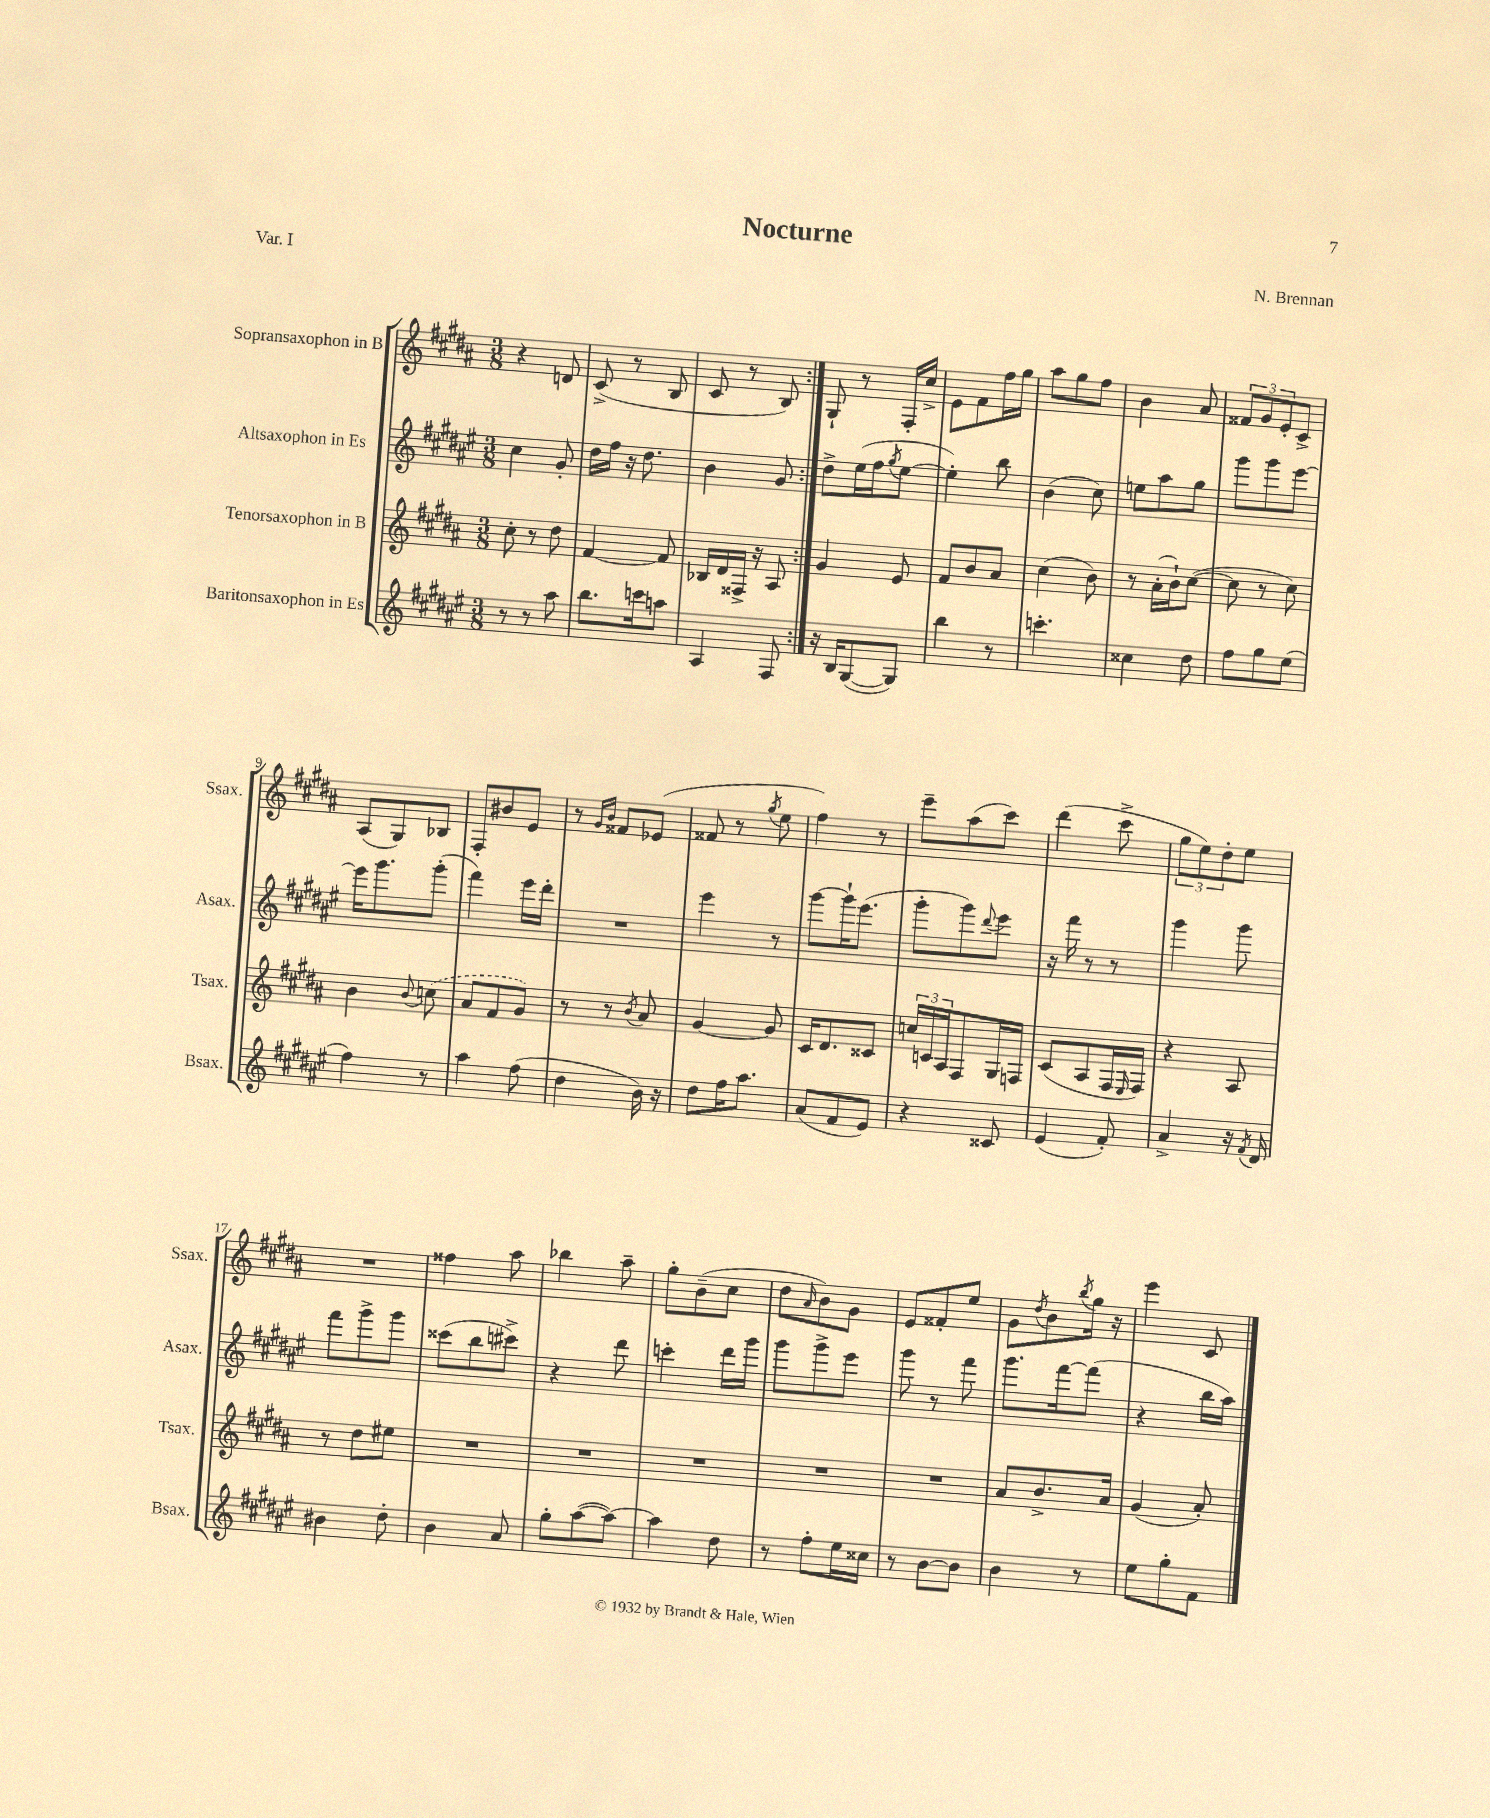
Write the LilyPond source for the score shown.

\header { title = "Nocturne" composer = "N. Brennan" piece = "Var. I" }
<<
\new StaffGroup <<
\new Staff = "s0" \with { instrumentName = "Sopransaxophon in B" shortInstrumentName = "Ssax." } {
    \clef treble \key b \major \numericTimeSignature \time 3/8
    \repeat volta 2 { r4 d'8 |
    cis'8->( r8 b8 |
    cis'8 r8 b8) | }
    gis8-! r8 fis16-. cis''16-> |
    e'8 fis'8 fis''16 gis''16 |
    ais''8 gis''8 fis''8 |
    b'4 ais'8 |
    \tuplet 3/2 { fisis'8 gis'8 e'8-. } cis'8-> |
    ais8( gis8) bes8 |
    fis8-. bis'8 e'8 |
    r8 \grace { gis'16 b'16 } fisis'8 ees'8( |
    fisis'8 r8 \acciaccatura { gis''8 } e''8 |
    fis''4) r8 |
    e'''8-- ais''8( cis'''8) |
    dis'''4( cis'''8-> |
    \tuplet 3/2 { gis''8 e''8) dis''8-. } e''8 |
    R4. |
    fisis''4 ais''8 |
    bes''4 ais''8-- |
    gis''8-. b'8--( cis''8 |
    dis''8 \grace { ais'16 } b'8) gis'8 |
    e'8 fisis'8-. e''8 |
    gis'8 \acciaccatura { dis''8 } b'8 \acciaccatura { b''8 } gis''16 r16 |
    e'''4 cis'8 \bar "|." |
}
\new Staff = "s1" \with { instrumentName = "Altsaxophon in Es" shortInstrumentName = "Asax." } {
    \clef treble \key fis \major \numericTimeSignature \time 3/8
    \repeat volta 2 { cis''4 gis'8-. |
    dis''16 fis''16 r16 dis''8. |
    b'4 gis'8 | }
    dis''8-> eis''16( fis''16 \acciaccatura { gis''8 } eis''8~ |
    eis''4-.) b''8 |
    b'4( cis''8) |
    e''8 ais''8 gis''8 |
    gis'''8 gis'''8 eis'''8~ |
    eis'''16 gis'''8. gis'''8-.( |
    fis'''4) eis'''16 dis'''16-. |
    R4. |
    eis'''4 r8 |
    gis'''8~ gis'''16-! eis'''8.( |
    gis'''8-. gis'''8) \appoggiatura { dis'''8 } eis'''8 |
    r16 fis'''16 r8 r8 |
    gis'''4 gis'''8 |
    fis'''8 gis'''8-> gis'''8 |
    cisis'''8( b''8 cis'''8->) |
    r4 dis'''8 |
    c'''4-. dis'''16 gis'''16 |
    gis'''8 gis'''8-> eis'''8 |
    gis'''8 r8 fis'''8 |
    gis'''8. fis'''16~ fis'''8( |
    r4 b''16 ais''16) \bar "|." |
}
\new Staff = "s2" \with { instrumentName = "Tenorsaxophon in B" shortInstrumentName = "Tsax." } {
    \clef treble \key b \major \numericTimeSignature \time 3/8
    \repeat volta 2 { cis''8-. r8 dis''8 |
    fis'4~ fis'8 |
    bes16 dis'16 fisis16-> r16 ais8 | }
    gis'4 e'8 |
    fis'8 b'8 ais'8 |
    cis''4( b'8) |
    r8 ais'16-.( b'16-!) cis''8~( |
    cis''8 r8 cis''8) |
    b'4 \appoggiatura { b'8 } \once \slurDashed c''8( |
    ais'8 fis'8 gis'8) |
    r8 r8 \acciaccatura { b'8 } ais'8 |
    gis'4~ gis'8 |
    cis'16 dis'8. cisis'8 |
    \tuplet 3/2 { c''16 c'16 ais16 } fis8 gis16 f16 |
    cis'8( ais8 fis16 \grace { e16 } fis16) |
    r4 ais8 |
    r8 dis''8 eis''8 |
    R4. |
    R4. |
    R4. |
    R4. |
    R4. |
    ais'8 b'8.-> ais'16 |
    gis'4( ais'8-.) \bar "|." |
}
\new Staff = "s3" \with { instrumentName = "Baritonsaxophon in Es" shortInstrumentName = "Bsax." } {
    \clef treble \key fis \major \numericTimeSignature \time 3/8
    \repeat volta 2 { r8 r8 ais''8 |
    b''8. c'''16 a''8 |
    ais4 fis8 | }
    r16 b16 gis8~( gis8) |
    b''4 r8 |
    c'''4.-. |
    cisis''4 dis''8 |
    fis''8 gis''8 eis''8( |
    fis''4) r8 |
    ais''4 fis''8( |
    dis''4 b'16) r16 |
    dis''8 fis''16 ais''8. |
    ais'8( fis'8 eis'8) |
    r4 cisis'8 |
    eis'4( fis'8-.) |
    ais'4-> r16 \acciaccatura { fis'8 } dis'16 |
    bis'4 dis''8-. |
    b'4 ais'8 |
    gis''8-. ais''8~( ais''8~) |
    ais''4 dis''8 |
    r8 fis''8-. eis''16 cisis''16 |
    r8 b'8~ b'8 |
    b'4 r8 |
    eis''8 gis''8-. fis'8 \bar "|." |
}
>>
>>
